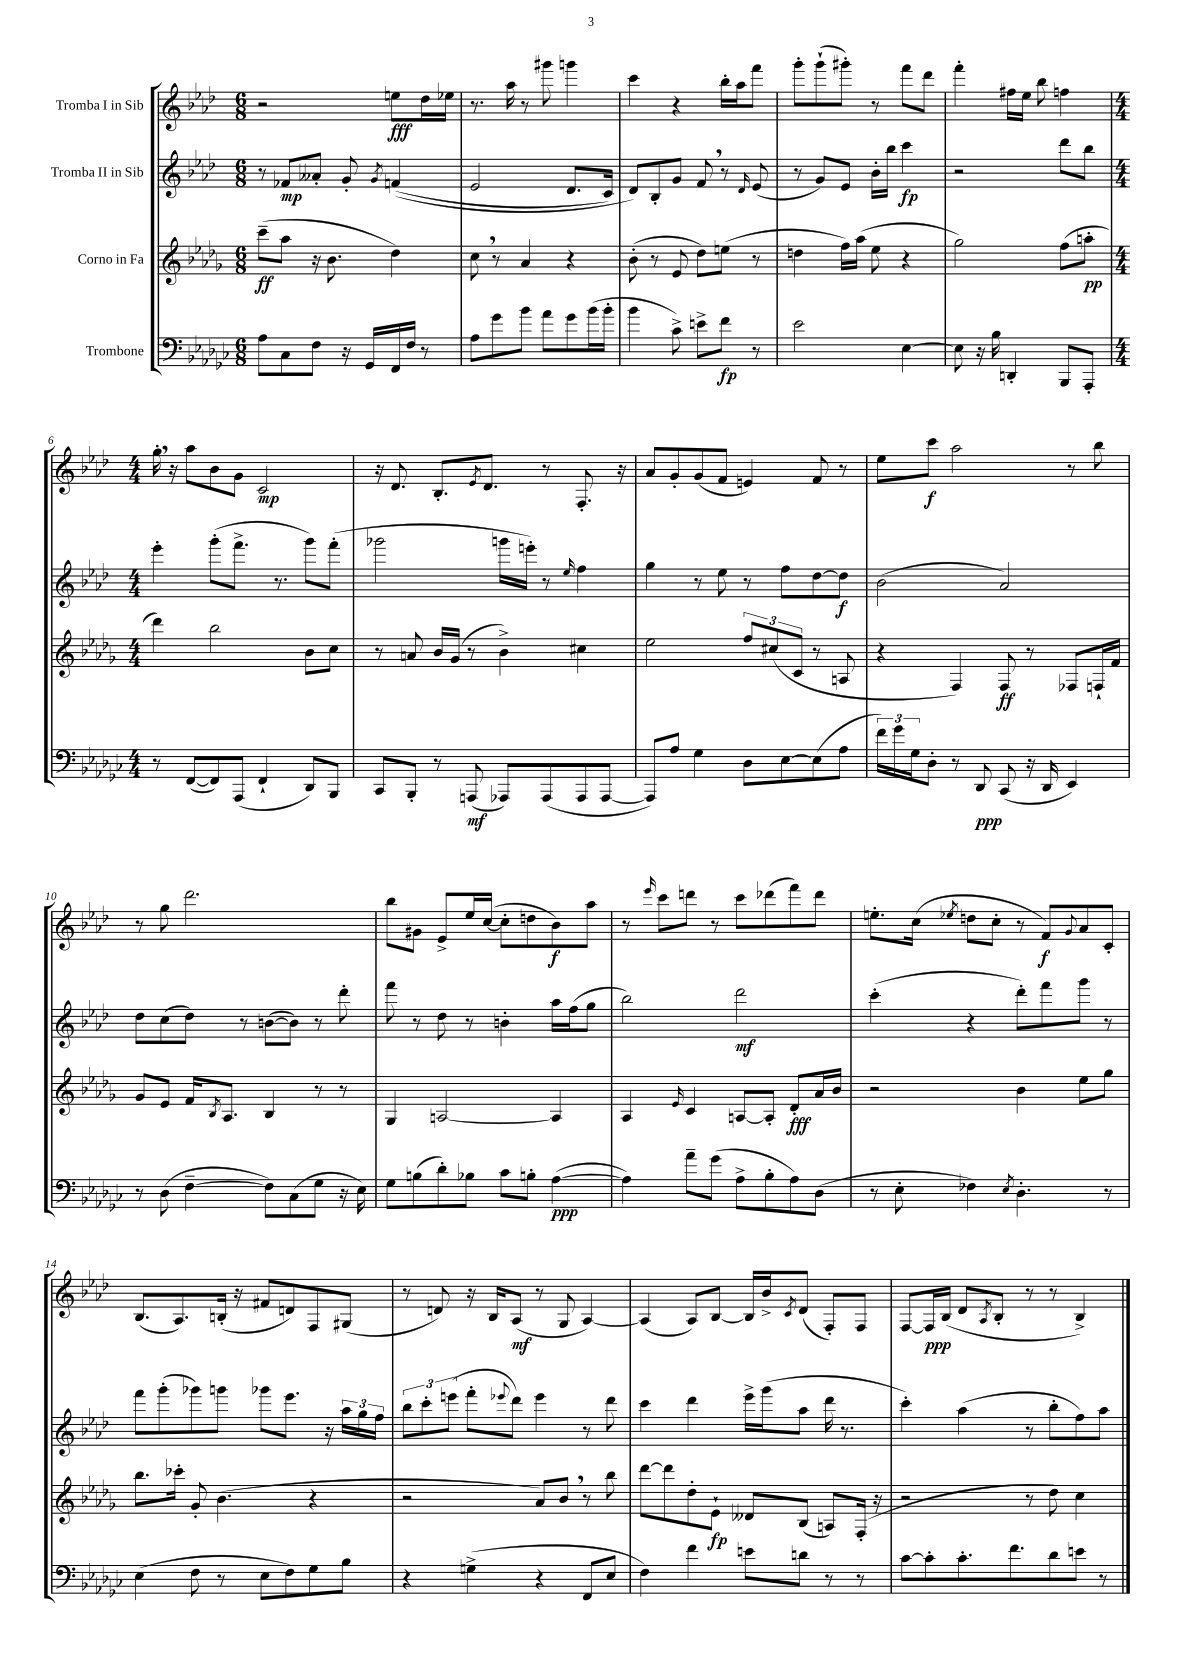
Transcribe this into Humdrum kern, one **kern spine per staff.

**kern	**kern	**kern	**kern
*staff4	*staff3	*staff2	*staff1
*clefF4	*clefG2	*clefG2	*clefG2
*k[b-e-a-d-g-c-]	*k[b-e-a-d-g-]	*k[b-e-a-d-]	*k[b-e-a-d-]
*M6/8	*M6/8	*M6/8	*M6/8
8A-	(8ccc~	8r	2r
8C-	8aa-	8f-	.
8F	16r	8a--'	.
.	8.b-	.	.
16r	.	8g'	.
16GG-	.	.	.
.	.	8qg	.
16FF	4dd-)	&((4f	8ee
16F	.	.	.
8r	.	.	16dd-
.	.	.	16ee-
=	=	=	=
8A-	8cc	2e-	8.r
8g-	8r	.	.
.	.	.	16aa-
8b-	4a-	.	8r
8a-	.	.	8ggg#
8g-	4r	8.d-	4ggg
(16b-	.	.	.
16b-'	.	16c)	.
=	=	=	=
4b-	(8b-'	8d-&)	4ccc
.	8r	8B-'	.
8c-^)	8e-	8g	4r
8e^	8dd-)	8f	.
8f	(8ee	8r	16bb-'
.	.	.	16aa-
.	.	16qqd-	.
8r	8r	(8e-	8fff
=	=	=	=
2e-	4dd	8r	8ggg'
.	.	8g)	(8ggg`
.	16ff)	8e-	8ggg#')
.	(16aa-	.	.
.	8ee-	16b-'	8r
.	.	16bb-	.
[4E-	4r	4ccc	8fff
.	.	.	8ddd-
=	=	=	=
8E-]	2gg-)	2r	4fff'
16r	.	.	.
16B-	.	.	.
4DD'	.	.	16ff#
.	.	.	16ee-
.	.	.	8bb-
8BBB-	(8ff	8ddd-	4ff
8AAA-'	8aa'	8bb-	.
=	=	=	=
*M4/4	*M4/4	*M4/4	*M4/4
8r	4ddd-)	4eee-'	16gg'
.	.	.	16r
([8FF	.	.	8aa-
8FF])	2bb-	(8ggg'	8b-
(8AAA-	.	8.fff^	8g
4FF`	.	.	2c
.	.	8.r	.
8DD-)	8b-	8ggg)	.
8BBB-	8cc	(8fff'	.
=	=	=	=
8CC-	8r	2ggg-	16r
.	.	.	8.d-
8BBB-'	8a	.	.
8r	16b-	.	8.B-'
.	(16g-	.	.
(8AAA	8r	.	.
.	.	.	8qe-
.	.	.	8.d-
8AAA-)	4b-^)	16ggg	.
.	.	16eee')	.
(8AAA-	.	8r	8r
.	.	16qqee-	.
8AAA-	4cc#	4ff	8.F'
[8AAA-	.	.	.
.	.	.	16r
=	=	=	=
8AAA-])	2ee-	4gg	8a-
8A-	.	.	8g'
4G-	.	8r	(8g
.	.	8ee-	8f
8D-	12ff	8r	4e)
.	(12cc#	.	.
[8E-	.	8ff	.
.	12c	.	.
(8E-]	8r	[8dd-	8f
8A-	8A	8dd-]	8r
=	=	=	=
24f)	4r	(2b-	8ee-
24g-	.	.	.
24G-	.	.	.
8D-'	.	.	8ccc
8r	4F)	.	2aa-
8DD-	.	.	.
(8CC-	8F	2a-)	.
16r	8r	.	.
16DD-	.	.	.
4EE-)	8F-	.	8r
.	16F`	.	8bb-
.	16f	.	.
=	=	=	=
8r	8g-	8dd-	8r
(8D-	8e-	(8cc	8gg
[4F~	16f	8dd-)	2.ddd-
.	8qB-	.	.
.	8.A-	.	.
.	.	8r	.
8F])	4B-	([8b	.
(8C-	.	8b])	.
8G-	8r	8r	.
16r	8r	8ddd-'	.
16E-)	.	.	.
=	=	=	=
8G-	4G-	8fff	8bb-
(8B	.	8r	8g#
8d-')	[2A	8dd-	8e-^
8B-	.	8r	16ee-
.	.	.	([16cc
8c-	.	4b'	8cc']
8B'	.	.	8dd
([4A-	4A]	16aa-	8b-)
.	.	(16ff	.
.	.	8gg	8aa-
=	=	=	=
4A-])	4A-	2bb-)	8r
.	.	.	16qqeee-
.	.	.	8ccc
.	16qqe-	.	.
8a-~	4c	.	8ddd
(8g-	.	.	8r
8A-^	[8A	2ddd-	8ccc
8B-'	8A']	.	(8ddd-
8A-)	8d-'	.	8fff)
(8D-	16a-	.	8ddd-
.	16b-	.	.
=	=	=	=
8r	2r	(4ccc'	8.ee'
8E-'	.	.	.
.	.	.	(16cc
.	.	.	8qee-
4F-)	.	4r	8dd
.	.	.	8cc'
8qE-	.	.	.
4.D-'	4b-	8ddd-')	8r
.	.	8fff	8f)
.	.	.	8qqg
.	8ee-	8ggg	8a-
8r	8gg-	8r	8c'
=	=	=	=
(4E-	8.bb-	8fff	(8.B-
.	.	(8ggg'	.
.	16ccc-'	.	8.A-)
8F	8g-'	8ggg-)	.
8r	(4.b-	8ggg	(16B'
.	.	.	16r
8E-	.	8ggg-	8f#
8F)	.	8.eee-	8d)
8G-	4r	.	8F
.	.	16r	.
8B-	.	24aa-	(8G#
.	.	24gg	.
.	.	24ff	.
=	=	=	=
4r	2r	12bb-	8r
.	.	12ccc'	.
.	.	.	8d)
.	.	(12eee	.
(4G^	.	8fff'	16r
.	.	.	16B-
.	.	8qqeee-	.
.	.	8ddd-)	(8A-
4r	8a-)	4eee-	8r
.	8b-	.	8G
8FF	8r	8r	[4A-)
8E-	8bb-	8ddd-	.
=	=	=	=
4F)	[8ddd-	4ccc	(4A-]
.	8ddd-]	.	.
4f	8dd-'	4ddd-	8A-)
.	8e-`	.	[8B-
8e	8d--	16eee-^	16B-]
.	.	(16ggg	16b-^
.	.	.	8qc
8d	(8B-	8aa-	(8d-
8r	8A)	16ddd-	8F')
.	.	8.r	.
8r	(16F'	.	8F
.	16r	.	.
=	=	=	=
[8c-	2r	4ccc')	[8F
8c-']	.	.	16F]
.	.	.	(16B-
8.c-'	.	(4aa-	8d-
.	.	.	8qA-
.	.	.	8B-'
8.f	.	.	.
.	8r	8r	8r
8d-	8dd-)	8bb-'	8r
8e	4cc	8ff)	4B-^)
8r	.	8aa-	.
==	==	==	==
*-	*-	*-	*-
